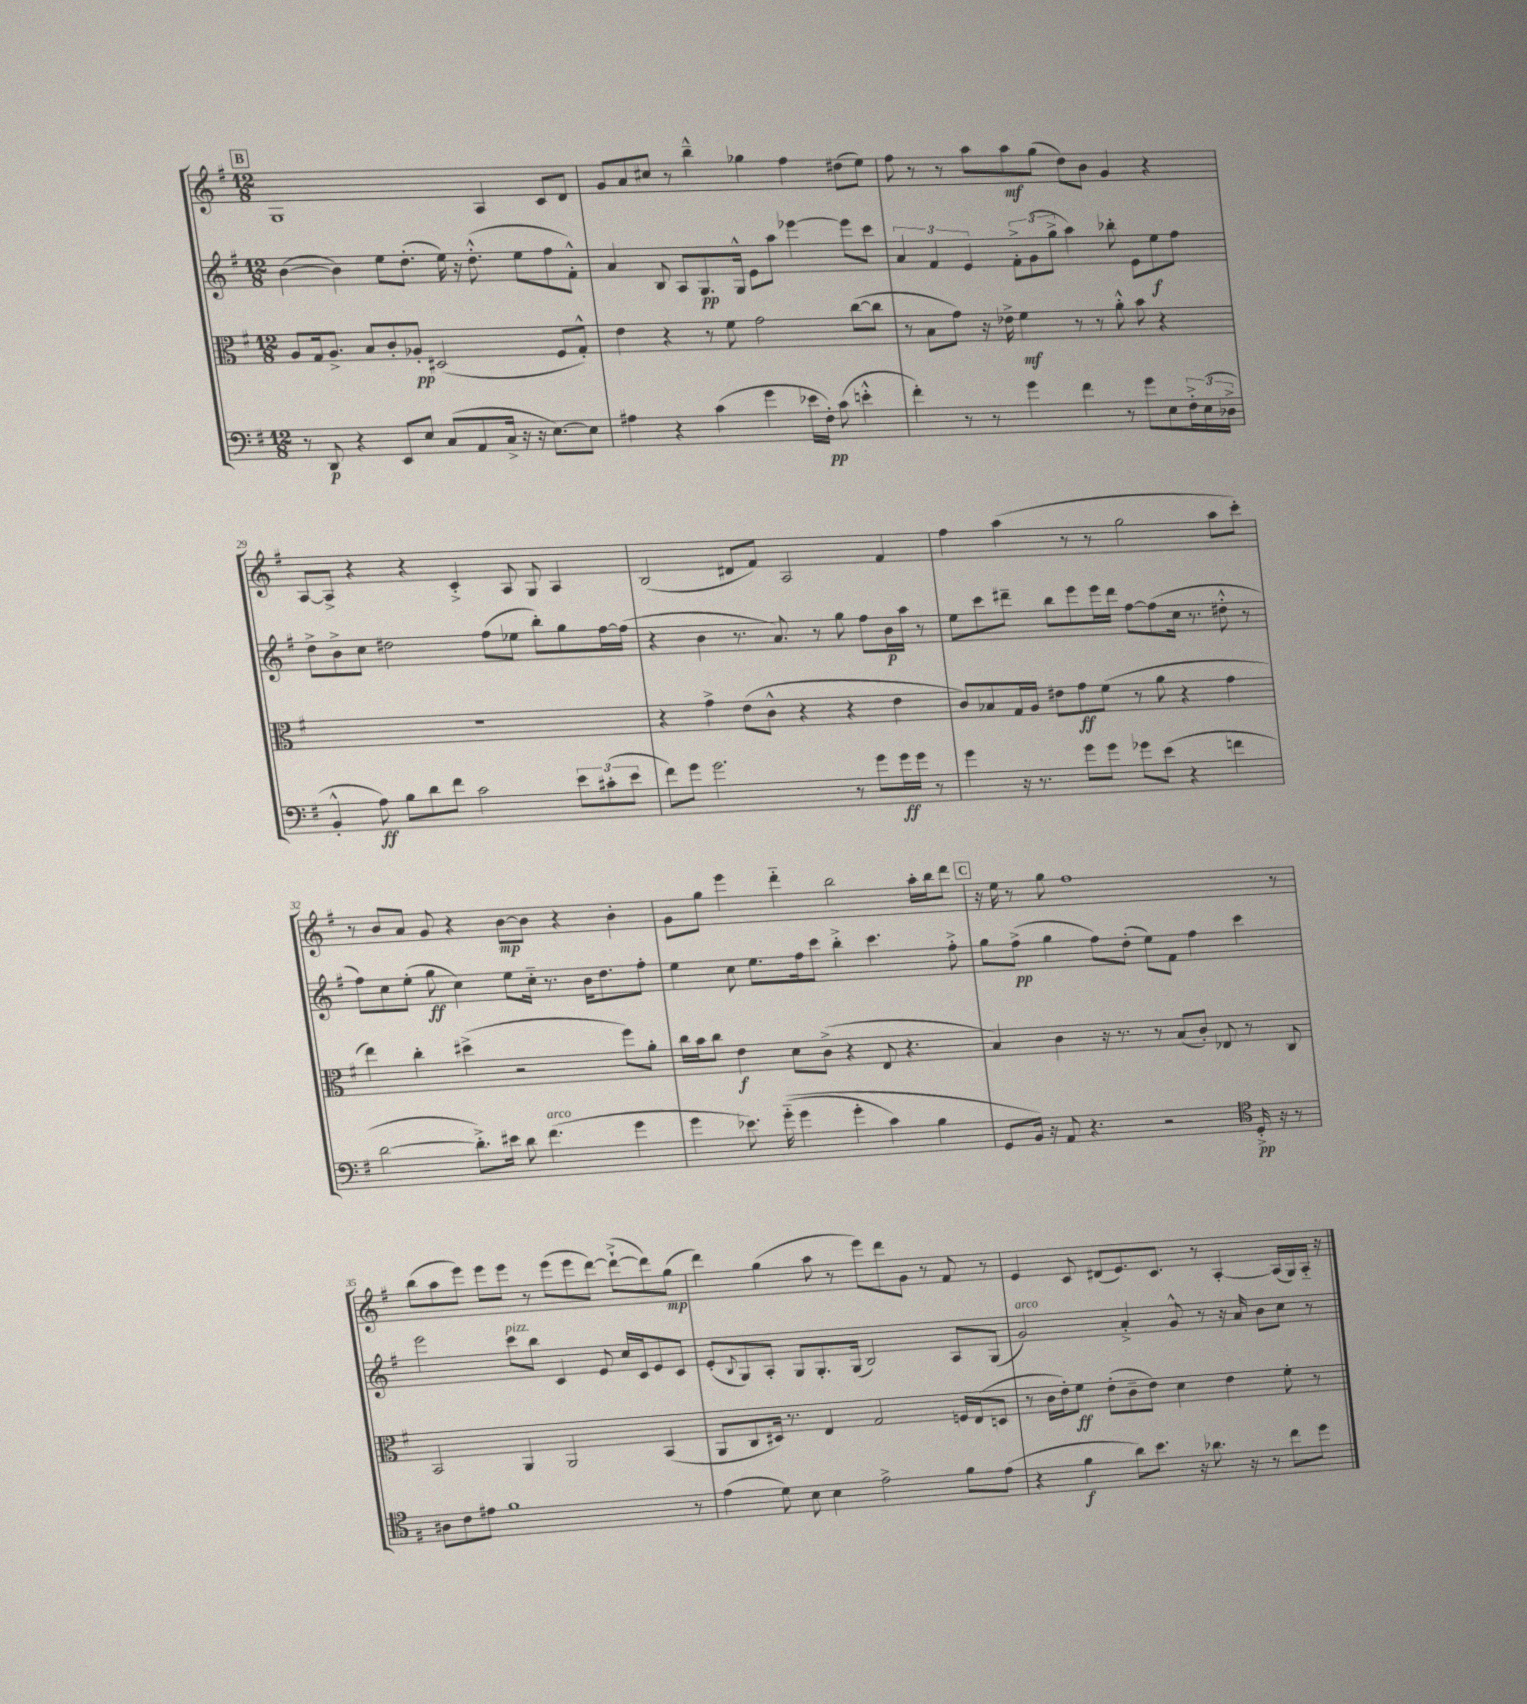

**kern	**kern	**kern	**kern
*staff4	*staff3	*staff2	*staff1
*clefF4	*clefC3	*clefG2	*clefG2
*k[f#]	*k[f#]	*k[f#]	*k[f#]
*M12/8	*M12/8	*M12/8	*M12/8
8r	8A	([4b	1G
8DD	16G	.	.
.	8.A^	.	.
4r	.	4b])	.
.	8B	.	.
8EE	8c'	8ee	.
8E	8A-'	(8.dd'	.
(8C	(2D#	.	.
.	.	16ee)	.
8AA	.	16r	.
.	.	(8.dd'^^	.
16C^	.	.	4A
16r	.	.	.
16r	.	8ee	.
[8.E)	.	.	.
.	8F#	8ff#	8c
8E]	8G'^^)	8f#'^^)	8d
=	=	=	=
4A#	4e	4a	8g
.	.	.	8a
4r	4r	8B	8cc#
.	.	8A	8r
(4c	8r	8.G	4bb~^^
.	8f#	.	.
.	.	16G^^	.
4g	2g	8e	4gg-
.	.	8aa	.
16e-	.	[4eee-	4ff#
16F#')	.	.	.
(8c	.	.	.
4e'^^	([8cc	8eee-]	(8dd#
.	8cc]	8ccc	8ee)
=	=	=	=
4f#')	8r	6a	8ff#
.	8B	.	8r
.	.	6f#	.
8r	8g)	.	8r
.	.	6e	.
8r	16r	.	8aa
.	16e-^	.	.
4g	4f#	12f#'^	8aa
.	.	(12g	.
.	.	.	(8gg
.	.	12gg^	.
4f#	8r	4aa)	8dd)
.	8r	.	8b
8r	8a'^^	8bb-'	4g
8g	8b	8e	.
8E	4r	8ee	4r
24F#'^	.	8ff#	.
(24E	.	.	.
24D-^	.	.	.
=	=	=	=
4BB'^^	1.r	8dd^	[8A
.	.	8b^	8A^]
8A)	.	8cc	4r
8B	.	2dd#	.
8d	.	.	4r
8f#	.	.	.
2c	.	.	4c'^
.	.	(8ff#	.
.	.	8ee-	8A
.	.	8bb')	8G
12e	.	8gg	4A
(12c#'	.	.	.
.	.	[16ff#	.
12e	.	.	.
.	.	(16ff#]	.
=	=	=	=
8f#)	4r	4r	(2B
8g	.	.	.
2.g	4g^	4b	.
.	(8e	8.r	8d#
.	8c^^	.	8f#)
.	.	8.a)	.
.	4r	.	2A
.	.	8r	.
8r	4r	8gg	.
8g	.	8ff#	.
16g	4e	16b	4f#
16g	.	16aa	.
8r	.	8r	.
=	=	=	=
4g	8c)	8ee	4ff#
.	8B-	8ccc	.
16r	16G	8ddd#~	(4aa
8.r	16A	.	.
.	8e#	8bb	.
8g	8g	8eee	8r
8g	(8f#	16eee	8r
.	.	16ddd#	.
8g-	8r	[8ff#	2gg
(8e	8a	(8ff#]	.
4r	4r	16cc	.
.	.	8.r	.
4f	4g	8dd#'^^	8aa
.	.	8r	8ccc')
=	=	=	=
[2d	4ee)	8ff#)	8r
.	.	8cc	8b
.	4cc'	(8ee'	8a
.	.	8gg	8g
8.d'^])	(4dd#^	4cc)	4r
16e#	.	.	.
8d	2r	8ee	[8b
(4.f#	.	16cc'~	8b]
.	.	8.r	.
.	.	.	4r
.	.	16b	.
.	.	8.dd	.
4g	8ff#)	.	4b'
.	8a'	8ff#'	.
=	=	=	=
4g	16cc	4ee	8g
.	16b	.	.
.	8cc	.	8gg
8.e-)	4e	8cc	4eee
.	.	8.ee	.
&((16g'~	.	.	.
4g	8d	.	4ddd'~
.	.	16ff#	.
.	(8c^	8ccc	.
4g'	4r	4bb'^	2bb
4c)	8E	4.ccc	.
.	4.r	.	.
4B	.	.	16aa'
.	.	.	16bb
.	.	8ff#'^	8ddd
=	=	=	=
8GG	4B)	8gg	16r
.	.	.	16ee
16BB&)	.	(8ff#^	8r
16r	.	.	.
8AA	4c	4gg	8gg
4.r	.	.	1ff#
.	16r	8ff#)	.
.	8.r	.	.
.	.	(8dd'	.
2r	8r	8ee)	.
.	(8B	8f#	.
.	8c')	4ff#	.
.	8E-	.	.
*clefC4	*	*	*
16D'^	8r	4ccc	.
16r	.	.	.
8r	8C	.	8r
=	=	=	=
8A#	2BB	2eee	(8bb
8c	.	.	8aa
8e#	.	.	8eee)
1f#	.	.	8eee
.	4AA	8ccc	8eee
.	.	8bb	8r
.	2AA	4c	(8eee
.	.	.	8eee
.	.	8e	[8ddd)
.	.	16cc	(8ddd`^_
.	.	16c	.
.	(4BB	8e	8ddd])
8r	.	8c	(8gg
=	=	=	=
(4e	8AA	(8e'	4ddd)
.	.	8qqB	.
.	8C	8G)	.
8d)	16D#)	8A'	(4gg
.	8.r	.	.
8B	.	8G	.
4B	4E	8.G'	8aa
.	.	.	8r
.	.	(16G	.
2e^	2G	2B)	8eee)
.	.	.	8ddd
.	.	.	8g
.	.	.	8r
8f#	16F	8A	8f#
.	(16E	.	.
(8e	8D	(8G	8r
=	=	=	=
4r	8r	2g)	4e
.	16c	.	.
.	16e')	.	.
4f#	8f#	.	8c
.	(8e'	.	(8d#
8a)	8c~	4a'^	8.e)
8.b	8e)	.	.
.	.	.	8.c
.	4d	8g^^	.
16r	.	.	.
8.a-	.	8r	8r
.	4e	16r	[4A'
16r	.	16a	.
8r	.	8b	.
8cc	8f#'	8cc	(16A]
.	.	.	16G)
8dd	8r	8r	16A'~
.	.	.	16r
==	==	==	==
*-	*-	*-	*-
